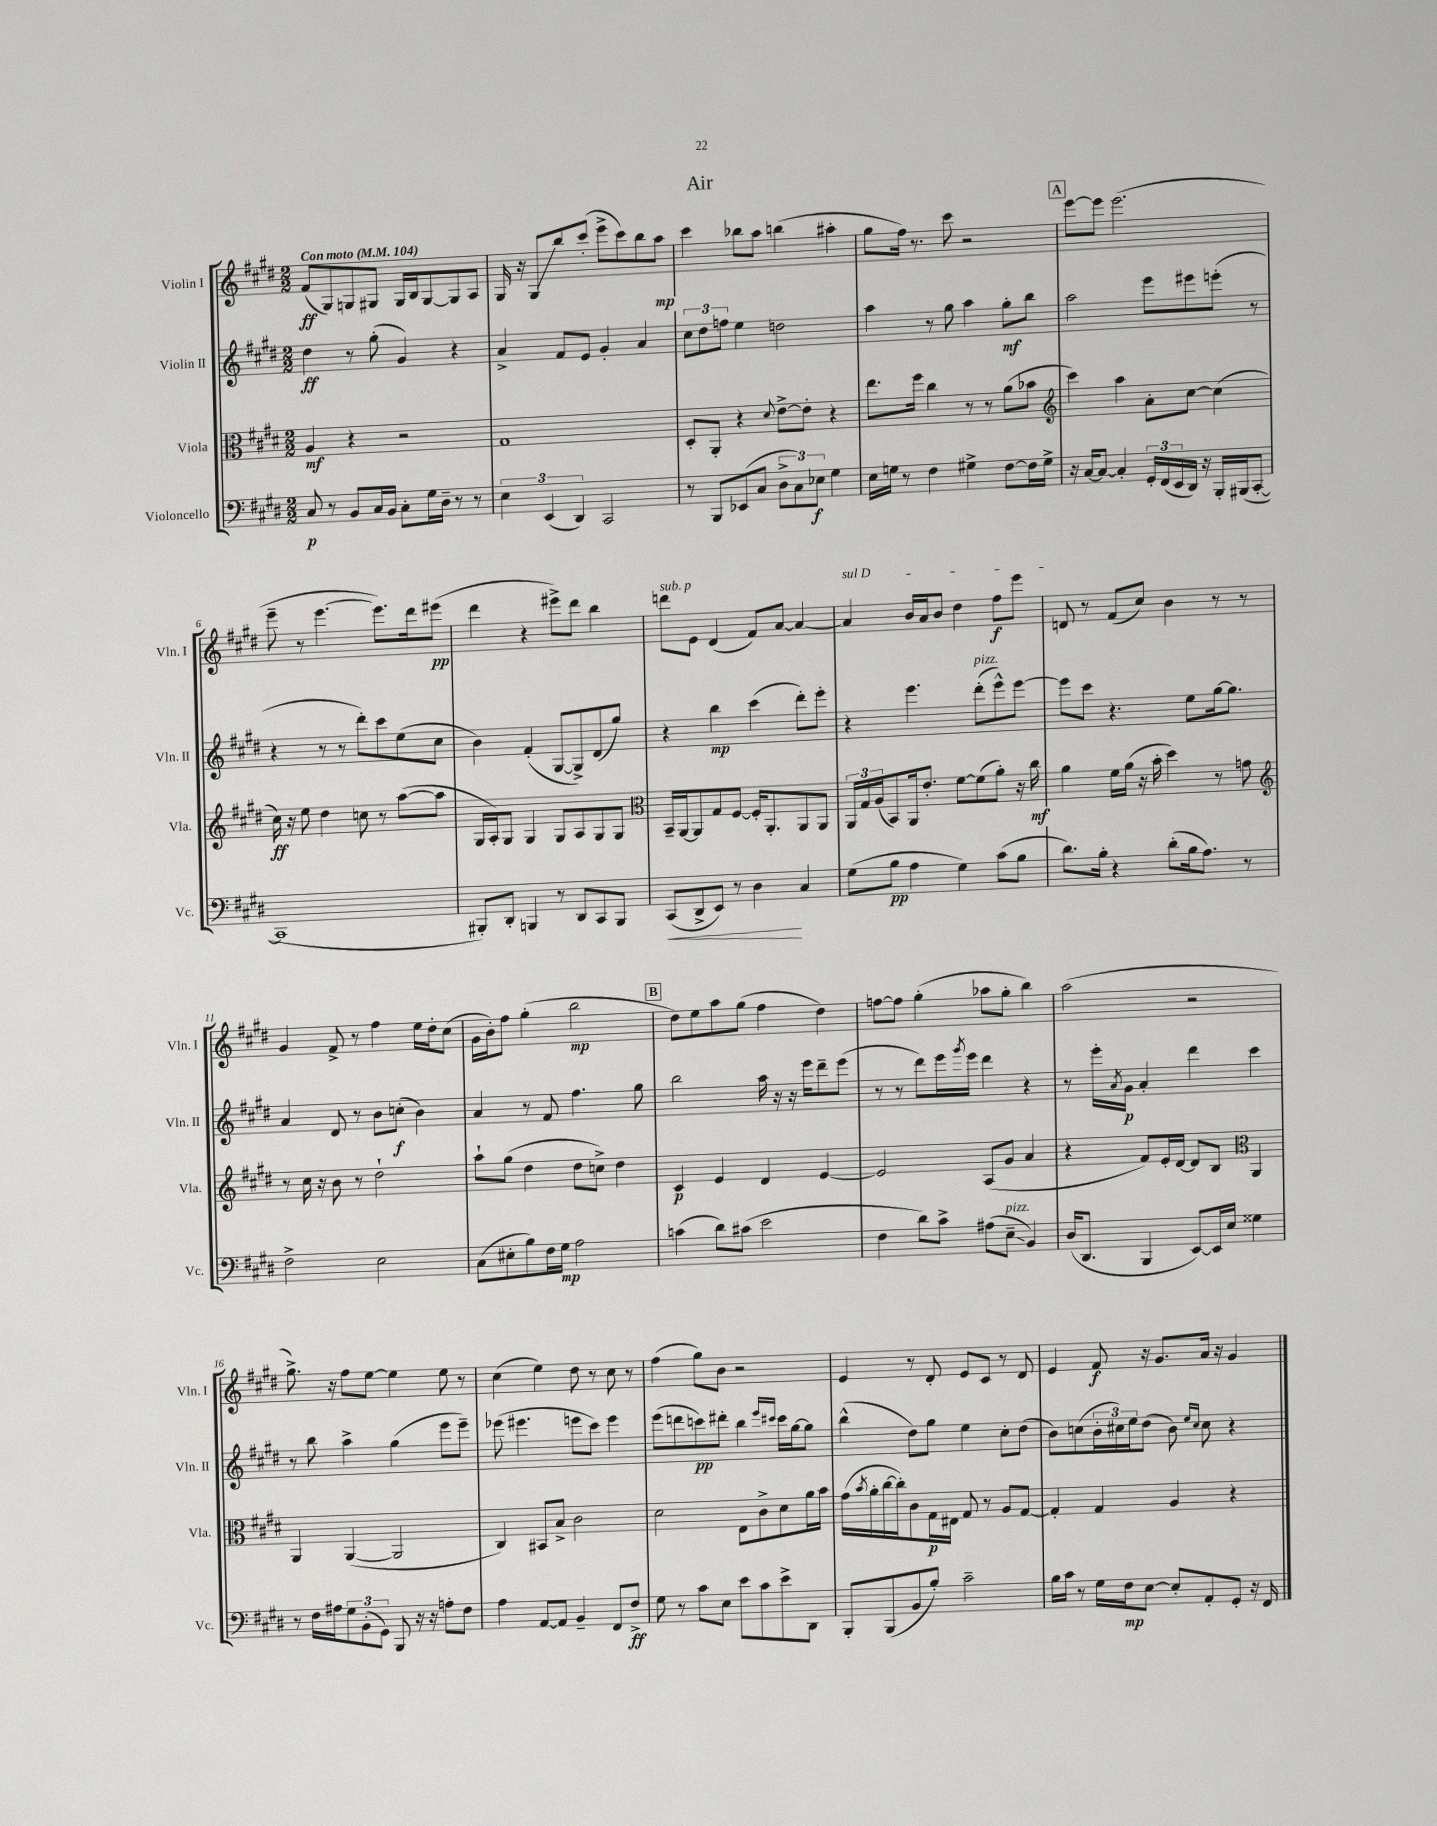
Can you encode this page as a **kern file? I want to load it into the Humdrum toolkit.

**kern	**kern	**kern	**kern
*staff4	*staff3	*staff2	*staff1
*clefF4	*clefC3	*clefG2	*clefG2
*k[f#c#g#d#]	*k[f#c#g#d#]	*k[f#c#g#d#]	*k[f#c#g#d#]
*M2/2	*M2/2	*M2/2	*M2/2
*MM104	*MM104	*MM104	*MM104
8C#	4A	4dd#	(8f#
8r	.	.	8G#)
8BB	4r	8r	8G
16C#	.	(8gg#'	8G#
16BB	.	.	.
8C#'	2r	4g#)	16G#
.	.	.	16B
16G#	.	.	[8G#
16D#~	.	.	.
8r	.	4r	8G#]
8r	.	.	8A
=	=	=	=
6E	1G#	4a^	16G#
.	.	.	16r
.	.	.	8G#
(6EE	.	.	.
.	.	8f#	8bb
6DD#)	.	.	.
.	.	8e	(8ccc#'
2CC#	.	4g#'	8eee^
.	.	.	8ccc#)
.	.	4a	8bb
.	.	.	8aa
=	=	=	=
8r	8D#'	12cc#	4ccc#
.	.	12dd#	.
8BBB	8AA'	.	.
.	.	12ff	.
(8EE-	4r	4ee	8bb-
8C#	.	.	8aa
.	8qqd#	.	.
12D#^	[8e^	2dd	(4bb
12C#)	.	.	.
.	8e']	.	.
12E-	.	.	.
4G#	4r	.	4aa#'
=	=	=	=
16E	8.ee	4aa	8gg#
16G	.	.	.
8r	.	.	16ff#)
.	16ff#	.	8.r
4F#	4cc#	8r	.
.	.	8gg#	8ccc#
4G#^	8r	4aa	2r
.	8r	.	.
[8F#	(8a	8gg#'	.
16F#]	8b-	8bb	.
16G#^	.	.	.
=	=	=	=
*	*clefG2	*	*
16r	4ccc#)	2aa	[8eee
[16C#	.	.	.
8C#_	.	.	8eee]
4C#']	4aa	.	(2.eee
24GG#'	8a'	8eee	.
(24FF#	.	.	.
24EE	.	.	.
16DD#)	[8cc#	8eee#	.
16r	.	.	.
16BBB'	(4cc#]	(8eee'	.
(16BBB#	.	.	.
[8CC#'	.	8r	.
=	=	=	=
1CC#]	16cc#)	4r	8eee~
.	16r	.	.
.	8ee	.	8r
.	4dd#	8r	[4.eee
.	.	8r	.
.	8cc	8ddd#')	.
.	8r	8ccc#	8.eee])
.	([8aa	(8ee	.
.	.	.	16ddd#
.	8aa]	8cc#	(8eee#
=	=	=	=
8BBB#')	16G#	4b)	4ddd#
.	16A')	.	.
8DD#'	8G#	.	.
4BBB	4G#	(4f#'	4r
8r	8G#	[8G#	8eee#^)
8DD#	8A	8G#^])	8ddd#
8CC#	8G#	(8d#	4bb
8BBB	8G#	8gg#)	.
=	=	=	=
*	*clefC3	*	*
(8CC#	16BB~	4r	8ddd
.	[16AA	.	.
8DD#^	8AA]	.	8e
8EE)	8G#	4bb	(4d#
8r	[8F#	.	.
4D#	16F#']	(4ccc#	8f#)
.	8.AA'	.	.
.	.	.	[8a
4C#	8AA	8ddd#')	4a_
.	8AA	8eee'	.
=	=	=	=
(8G#	24AA	4r	4a]
.	24G#	.	.
.	(24A	.	.
8B	8BB)	.	.
4A	16AA	4.eee	16b
.	8.e'	.	16a
.	.	.	8b
4G#)	[8f#	.	4dd#
.	(8f#]	(8ddd#'	.
(8c#	8a')	8eee^^)	8ff#
8B	16r	[8eee	8eee
.	16cc#	.	.
=	=	=	=
8.d#)	4a	8eee]	8d
.	.	8ccc#	8r
16B'	.	.	.
4r	16f#	4.r	(8f#
.	(16a	.	.
.	16r	.	8cc#)
.	16b'	.	.
(8d#'	4dd#)	.	4b
16B	.	8ee	.
8.A)	.	.	.
.	8r	[16gg#	8r
.	.	8.gg#]	.
8r	8g	.	8r
=	=	=	=
*	*clefG2	*	*
2F#^	8r	4a	4g#
.	16cc#	.	.
.	16r	.	.
.	8b	8d#	8f#^
.	8r	8r	8r
2E	2dd#`	8b	4ff#
.	.	(8cc'	.
.	.	4b)	16ee
.	.	.	16dd#'
.	.	.	(8cc#
=	=	=	=
(8C#	8aa`	4a	16g#
.	.	.	16b')
8E#'	(8gg#	.	8ff#
8B)	4dd#	8r	(4gg#'
16F#	.	8f#	.
16G#	.	.	.
2A	8dd#	4.ff#	2bb
.	8cc^)	.	.
.	4dd#	.	.
.	.	8gg#	.
=	=	=	=
(4c	4c#	2bb	8dd#)
.	.	.	8ee
8d#)	4e	.	8aa
(8c#	.	.	(8gg#
2e	4d#	16aa	4ff#
.	.	16r	.
.	.	16r	.
.	.	16eee	.
.	[4e	8ddd#~	4dd#)
.	.	(8eee	.
=	=	=	=
4F#	2e]	8r	[8ff
.	.	8r	8ff]
8d#)	.	8ddd#)	(4gg#'
8c#^	.	16eee	.
.	.	8qggg#	.
.	.	16eee	.
(8A#	(8A	4ddd#	8aa-
8E~	8g#	.	8gg#'
4BB)	4a	4r	4bb)
=	=	=	=
(16D#	4r	8r	(2aa
8.DD#	.	.	.
.	.	16eee'	.
.	.	8qa	.
.	.	16g#	.
4BBB	8f#)	4a'	.
.	16e'	.	.
.	[16d#	.	.
[8EE)	8d#]	4ddd#	2r
16EE]	8B	.	.
16E	.	.	.
*	*clefC3	*	*
4G##	4AA	4ccc#	.
=	=	=	=
8r	4AA	8r	8.gg#^)
16F#	.	8bb	.
16A#	.	.	16r
12G#	([4AA	4aa^	8ff#
(12BB'	.	.	.
.	.	.	[8ee
12GG#)	.	.	.
8BBB	2AA]	(4gg#	4ee]
16r	.	.	.
16r	.	.	.
8A'	.	8eee	8ee
8F#	.	8eee~)	8r
=	=	=	=
4A	4C#)	(8eee-	(4cc#
.	.	4.eee#	.
[8AA	8BB#	.	4ee)
8AA]	8B^	.	.
4BB~	2c#	8eee	8dd#
.	.	8ccc#)	8r
8FF#	.	4eee	8cc#
8F#^	.	.	8r
=	=	=	=
8G#	2d#	(8eee	(4ff#
8r	.	8ddd	.
8c#	.	8ccc)	8gg#)
8E	.	8ddd#'	8b
8e	8E	4bb	2r
8c#	8c#^	.	.
.	.	16qqeee	.
.	.	16qqccc#	.
8e^	8d#	16ccc#	.
.	.	[16gg#	.
8DD#	16a	8gg#]	.
.	16b	.	.
=	=	=	=
8BBB'	(16g#	(4bb^^	4e
.	8qb	.	.
.	16a'	.	.
(8BBB	[16cc#	.	.
.	16cc#'])	.	.
8BB	8c#	8dd#)	8r
8B')	16G#	8gg#	8d#'
.	16E#	.	.
2c#~	8G#	4ee	8e
.	8r	.	8c#
.	8A	8cc#'	8r
.	[8G#	(8dd#	8d#
=	=	=	=
16B	4G#']	8b)	4e
16c#	.	.	.
8r	.	(8cc	.
16G#	4G#	24b'	8f#
.	.	24cc#)	.
16F#	.	.	.
.	.	24ee	.
[8E	.	(8dd#	16r
.	.	.	8.g#
8E']	4A	8b)	.
.	.	16qqee	.
.	.	16qqcc#	.
8AA'	.	8cc#	16a
.	.	.	16r
8GG#'	4r	4r	4g#
16r	.	.	.
16FF#	.	.	.
==	==	==	==
*-	*-	*-	*-
